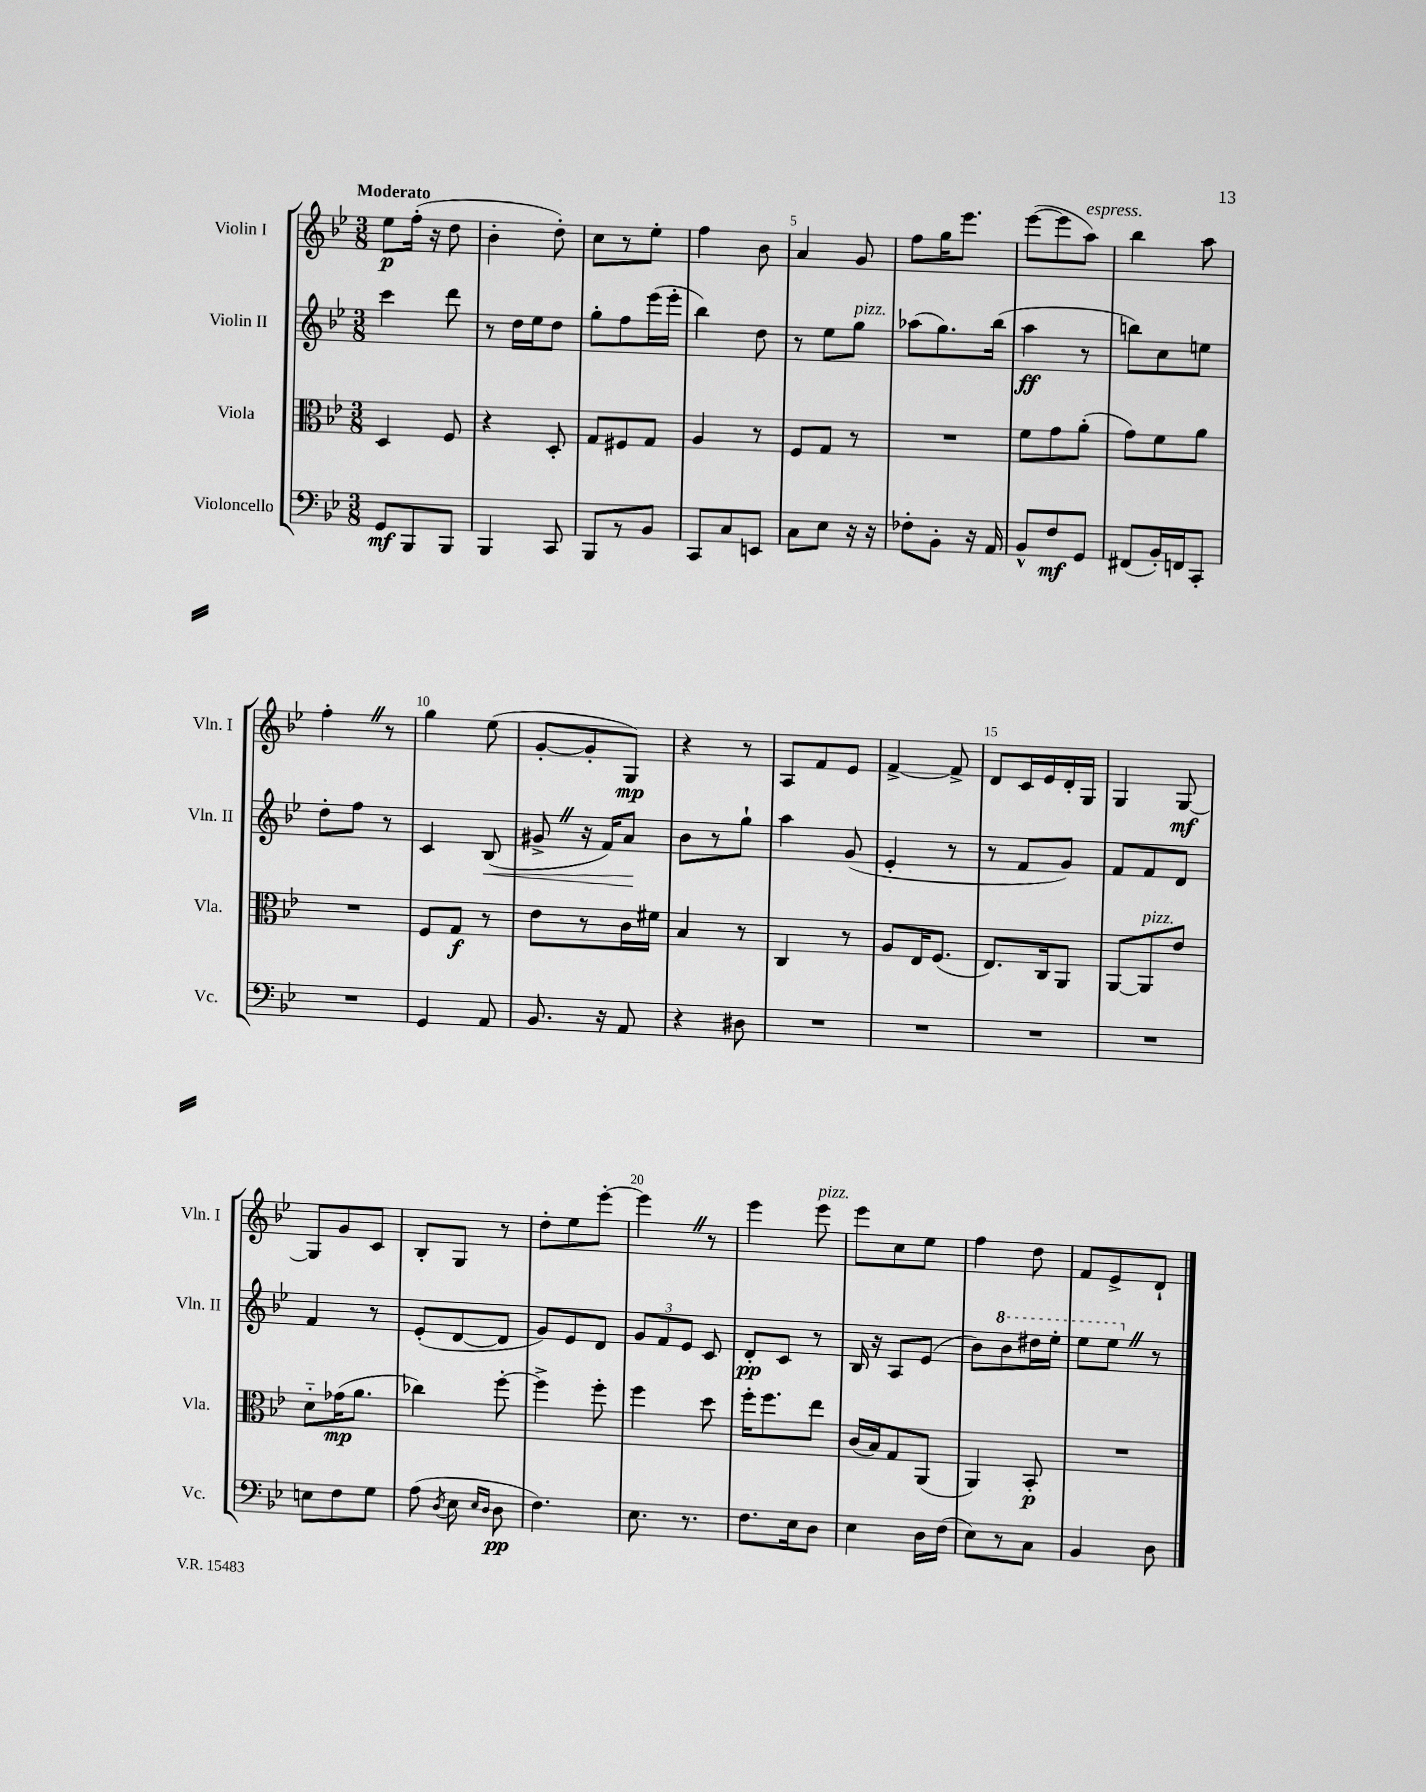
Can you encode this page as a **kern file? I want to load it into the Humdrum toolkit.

**kern	**dynam	**kern	**dynam	**kern	**dynam	**kern	**dynam
*part4	*part4	*part3	*part3	*part2	*part2	*part1	*part1
*staff4	*staff4	*staff3	*staff3	*staff2	*staff2	*staff1	*staff1
*I"Violoncello	*	*I"Viola	*	*I"Violin II	*	*I"Violin I	*
*I'Vc.	*	*I'Vla.	*	*I'Vln. II	*	*I'Vln. I	*
*clefF4	*	*clefC3	*	*clefG2	*	*clefG2	*
*k[b-e-]	*	*k[b-e-]	*	*k[b-e-]	*	*k[b-e-]	*
*M3/8	*	*M3/8	*	*M3/8	*	*M3/8	*
=1	=1	=1	=1	=1	=1	=1	=1
!	!	!	!	!	!	!LO:TX:a:B:t=Moderato	!
8GG/L	mf	4D/	.	4ccc\	.	8ee-\L	p
8BBB-/	.	.	.	.	.	(16ff'\Jk	.
.	.	.	.	.	.	16r	.
8BBB-/J	.	8F/	.	8ddd\	.	8dd\	.
=2	=2	=2	=2	=2	=2	=2	=2
4BBB-/	.	4r	.	8r	.	4b-'\	.
.	.	.	.	16dd\LL	.	.	.
.	.	.	.	16ee-\J	.	.	.
8CC/	.	8D'/	.	8dd\J	.	8dd'\)	.
=3	=3	=3	=3	=3	=3	=3	=3
8BBB-/L	.	8G/L	.	8gg'\L	.	8cc\L	.
8r	.	8F#X/	.	8ff\	.	8r	.
8BB-/J	.	8G/J	.	(16eee-\L	.	8ee-'\J	.
.	.	.	.	16eee-'\JJ	.	.	.
=4	=4	=4	=4	=4	=4	=4	=4
8CC/L	.	4A/	.	4bb-\)	.	4ff\	.
8C/	.	.	.	.	.	.	.
8EEn/J	.	8r	.	8dd\	.	8b-\	.
=5	=5	=5	=5	=5	=5	=5	=5
8C\L	.	8F/L	.	8r	.	4a/	.
8E-\J	.	8G/J	.	8ee-\L	.	.	.
!	!	!	!	!LO:TX:a:i:t=pizz.	!	!	!
16r	.	8r	.	8gg\J	.	8g/	.
16r	.	.	.	.	.	.	.
=6	=6	=6	=6	=6	=6	=6	=6
8F-X'\L	.	4.r	.	(8aa-X\L	.	8ff\L	.
8BB-'\J	.	.	.	8.gg\)	.	16gg\K	.
.	.	.	.	.	.	8.eee-\J	.
16r	.	.	.	.	.	.	.
16AA/	.	.	.	(16bb-\Jk	.	.	.
=7	=7	=7	=7	=7	=7	=7	=7
8BB-^^/L	.	8f\L	.	4aa\	ff	([8eee-\L	.
8F/	mf	8g\	.	.	.	8eee-\]	.
!	!	!	!	!	!	!LO:TX:a:i:t=espress.	!
8GG/J	.	(8a'\J	.	8r	.	8aa\J)	.
=8	=8	=8	=8	=8	=8	=8	=8
(8FF#X/L	.	8g\L)	.	8bbn\L)	.	4bb-\	.
16BB-'/L)	.	8f\	.	8cc\	.	.	.
16FFn/J	.	.	.	.	.	.	.
8CC'/J	.	8a\J	.	8een\J	.	8aa\	.
!!LO:LB:g=z
=9	=9	=9	=9	=9	=9	=9	=9
4.r	.	4.r	.	8dd'\L	.	4ff'Z\	.
.	.	.	.	8ff\J	.	.	.
.	.	.	.	8r	.	8r	.
=10	=10	=10	=10	=10	=10	=10	=10
4GG/	.	8F/L	.	4c/	.	4gg\	.
.	.	8G/J	f	.	.	.	.
!	!	!	!	!	!LO:HP:b	!	!
8AA/	.	8r	.	(8B-/	<	(8ee-\	.
=11	=11	=11	=11	=11	=11	=11	=11
8.BB-/	.	8e-\L	.	8g#X^Z/	.	[8g'/L	.
.	.	8r	.	16r	.	8g'/]	.
16r	.	.	.	16f/KL)	.	.	.
8AA/	.	16c\L	.	8a/J	.	8G/J)	mp
.	.	16f#X\JJ	.	.	.	.	.
.	.	.	.	.	[	.	.
=12	=12	=12	=12	=12	=12	=12	=12
4r	.	4B-/	.	8b-\L	.	4r	.
.	.	.	.	8r	.	.	.
8D#X\	.	8r	.	8gg`\J	.	8r	.
=13	=13	=13	=13	=13	=13	=13	=13
4.r	.	4C/	.	4aa\	.	8A/L	.
.	.	.	.	.	.	8f/	.
.	.	8r	.	(8g/	.	8e-/J	.
=14	=14	=14	=14	=14	=14	=14	=14
4.r	.	8A/L	.	4e-'/	.	[4f^/	.
.	.	16E-/K	.	.	.	.	.
.	.	(8.F/J	.	.	.	.	.
.	.	.	.	8r	.	8f^/]	.
=15	=15	=15	=15	=15	=15	=15	=15
4.r	.	8.E-/L)	.	8r	.	8d/L	.
.	.	.	.	8f/L	.	16c/L	.
.	.	16C/k	.	.	.	16e-/	.
.	.	8AA/J	.	8g/J)	.	16d'/	.
.	.	.	.	.	.	16G/JJ	.
=16	=16	=16	=16	=16	=16	=16	=16
4.r	.	[8AA/L	.	8f/L	.	4G/	.
!	!	!LO:TX:a:i:t=pizz.	!	!	!	!	!
.	.	8AA/]	.	8f/	.	.	.
.	.	8e-/J	.	8d/J	.	[8G/	mf
!!LO:LB:g=z
=17	=17	=17	=17	=17	=17	=17	=17
8En\L	.	8d\L	.	4f/	.	8G/L]	.
8F\	.	(16g-X\K	mp	.	.	8g/	.
.	.	8.a\J	.	.	.	.	.
8G\J	.	.	.	8r	.	8c/J	.
=18	=18	=18	=18	=18	=18	=18	=18
(8A\	.	4cc-X\)	.	(8e-'/L	.	8B-'/L	.
8qD/	.	.	.	.	.	.	.
8E-\	.	.	.	[8d/	.	8G/J	.
16qqE-/LL	.	.	.	.	.	.	.
16qqD/JJ	.	.	.	.	.	.	.
8D\	pp	[8ff'\	.	8d/J]	.	8r	.
=19	=19	=19	=19	=19	=19	=19	=19
4.F\)	.	4ff^\]	.	8g/L)	.	8dd'\L	.
.	.	.	.	8e-/	.	8ee-\	.
.	.	8ff'\	.	8d/J	.	[8eee-'\J	.
=20	=20	=20	=20	=20	=20	=20	=20
8.E-\	.	4ff\	.	12g/L	.	4eee-Z\]	.
.	.	.	.	12f/	.	.	.
.	.	.	.	12e-/J	.	.	.
8.r	.	.	.	.	.	.	.
.	.	8dd\	.	8c/	.	8r	.
=21	=21	=21	=21	=21	=21	=21	=21
8.F\L	.	16ff'\KL	.	8d'/L	pp	4eee-\	.
.	.	8.ff\	.	.	.	.	.
.	.	.	.	8c/J	.	.	.
16E-\k	.	.	.	.	.	.	.
!	!	!	!	!	!	!LO:TX:a:i:t=pizz.	!
8D\J	.	8ee-\J	.	8r	.	8eee-\	.
=22	=22	=22	=22	=22	=22	=22	=22
4E-\	.	(16c/LL	.	16B-/	.	8eee-\L	.
.	.	16B-/J)	.	16r	.	.	.
.	.	8G/	.	8A/L	.	8cc\	.
16D\LL	.	(8AA/J	.	(8e-/J	.	8ee-\J	.
(16F\JJ	.	.	.	.	.	.	.
=23	=23	=23	=23	=23	=23	=23	=23
8E-\L)	.	4AA/)	.	8b-\L)	.	4ff\	.
*	*	*	*	*8va	*	*	*
8r	.	.	.	8bb-\	.	.	.
8C\J	.	8BB-'/	p	16ddd#X\L	.	8dd\	.
.	.	.	.	16eee-'\JJ	.	.	.
=24	=24	=24	=24	=24	=24	=24	=24
4BB-/	.	4.r	.	8eee-\L	.	8f/L	.
.	.	.	.	8eee-Z\J	.	8e-^/	.
*	*	*	*	*X8va	*	*	*
8D\	.	.	.	8r	.	8d`/J	.
==	==	==	==	==	==	==	==
*-	*-	*-	*-	*-	*-	*-	*-
